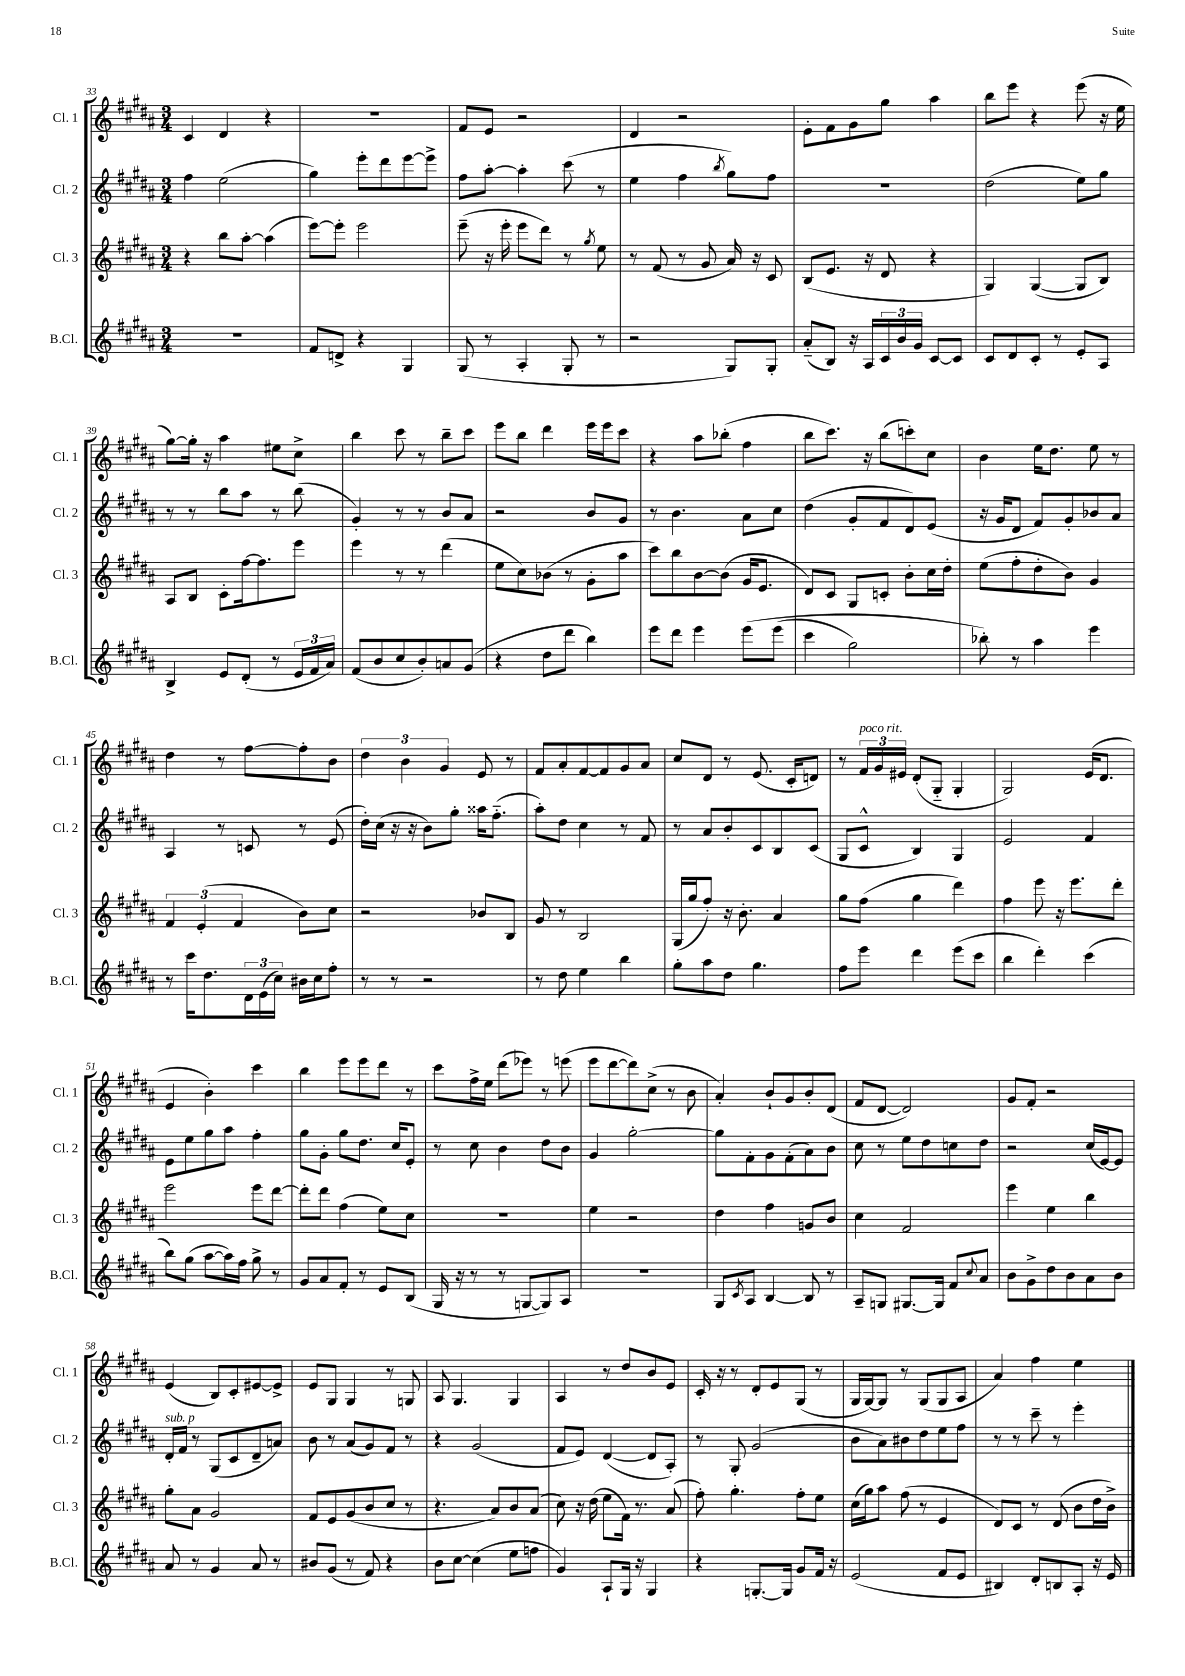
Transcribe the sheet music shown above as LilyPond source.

<<
\new StaffGroup <<
\new Staff = "s0" \with { instrumentName = "Cl. 1" shortInstrumentName = "Cl. 1" } {
    \clef treble \key b \major \numericTimeSignature \time 3/4
    cis'4 dis'4 r4 |
    R2. |
    fis'8 e'8 r2 |
    dis'4 r2 |
    e'8-. fis'8 gis'8 gis''8 ais''4 |
    b''8 e'''8 r4 e'''8( r16 e''16 |
    gis''8~) gis''16-. r16 ais''4 eis''8 cis''8-> |
    b''4 cis'''8 r8 b''8-- cis'''8 |
    e'''8 b''8 dis'''4 e'''16 e'''16 cis'''8 |
    r4 ais''8 bes''8-.( fis''4 |
    b''8 cis'''8.) r16 b''8( c'''8-.) cis''8 |
    b'4 e''16 dis''8. e''8 r8 |
    dis''4 r8 fis''8~ fis''8-. b'8 |
    \tuplet 3/2 { dis''4 b'4 gis'4 } e'8 r8 |
    fis'8 ais'8-. fis'8~ fis'8 gis'8 ais'8 |
    cis''8 dis'8 r8 e'8.( cis'16-. d'8) |
    r8 \tuplet 3/2 { fis'16^\markup { \italic "poco rit." } gis'16 eis'16 } dis'8-.( gis8-_ gis4-. |
    gis2) e'16( dis'8. |
    e'4 b'4-.) cis'''4 |
    b''4 e'''8 e'''8 dis'''8 r8 |
    cis'''8 fis''16-> e''16 dis'''8( ees'''8) r8 e'''8( |
    e'''8 dis'''8~ dis'''8) cis''8->( r8 b'8 |
    ais'4-.) b'8-! gis'8 b'8-. dis'8( |
    fis'8 dis'8~ dis'2) |
    gis'8 fis'8-. r2 |
    e'4( b8) cis'8-. eis'8~ eis'8-> |
    e'8 gis8 gis4 r8 g8 |
    ais8 gis4. gis4 |
    ais4 r8 dis''8 b'8 e'8 |
    cis'16-. r16 r8 dis'8-. e'8 gis8( r8 |
    gis16 gis16~) gis8 r8 gis8( gis8 ais8 |
    ais'4) fis''4 e''4 \bar "|." |
}
\new Staff = "s1" \with { instrumentName = "Cl. 2" shortInstrumentName = "Cl. 2" } {
    \clef treble \key b \major \numericTimeSignature \time 3/4
    fis''4 e''2( |
    gis''4) e'''8-. dis'''8 e'''8~ e'''8-> |
    fis''8 ais''8~-. ais''4-. cis'''8( r8 |
    e''4 fis''4 \acciaccatura { b''8 } gis''8) fis''8 |
    R2. |
    dis''2( e''8) gis''8 |
    r8 r8 b''8 ais''8 r8 b''8( |
    gis'4-.) r8 r8 b'8 ais'8 |
    r2 b'8 gis'8 |
    r8 b'4. ais'8 cis''8 |
    dis''4( gis'8-. fis'8 dis'8) e'8( |
    r16 gis'16 dis'8 fis'8) gis'8-. bes'8 ais'8 |
    ais4 r8 c'8 r8 e'8( |
    dis''16-.) cis''16( r16 r16 b'8) gis''8-. aisis''16 fis''8.-_( |
    ais''8-.) dis''8 cis''4 r8 fis'8 |
    r8 ais'8 b'8-. cis'8 b8 cis'8( |
    gis8 cis'8-^ b4) gis4 |
    e'2 fis'4 |
    e'8 e''8 gis''8 ais''8 fis''4-. |
    gis''8 gis'8-. gis''8 dis''8. cis''16 e'8-. |
    r8 cis''8 b'4 dis''8 b'8 |
    gis'4 gis''2~-. |
    gis''8 fis'8-. gis'8 fis'8-.( ais'8) b'8 |
    cis''8 r8 e''8 dis''8 c''8 dis''8 |
    r2 cis''16( e'16~) e'8 |
    dis'16-.^\markup { \italic "sub. p" } fis'16 r8 gis8( cis'8 dis'8-- a'8) |
    b'8 r8 ais'8( gis'8) fis'8 r8 |
    r4 gis'2( |
    fis'8 e'8) dis'4~( dis'8 ais8-.) |
    r8 gis8-. gis'2( |
    b'8 ais'8) bis'8 dis''8 e''8 fis''8 |
    r8 r8 cis'''8-- r8 e'''4-. \bar "|." |
}
\new Staff = "s2" \with { instrumentName = "Cl. 3" shortInstrumentName = "Cl. 3" } {
    \clef treble \key b \major \numericTimeSignature \time 3/4
    r4 b''8 ais''8~-. ais''4( |
    e'''8~) e'''8-. e'''2 |
    e'''8--( r16 e'''16-. e'''8 dis'''8) r8 \acciaccatura { gis''8 } e''8 |
    r8 fis'8( r8 gis'8 ais'16) r16 cis'8 |
    b8( e'8. r16 dis'8 r4 |
    gis4) gis4~( gis8 b8) |
    ais8 b8 cis'8-. fis''16~ fis''8. e'''8 |
    e'''4 r8 r8 dis'''4( |
    e''8 cis''8) bes'8( r8 gis'8-. ais''8 |
    cis'''8) b''8 b'8~ b'8( gis'16 e'8. |
    dis'8) cis'8 gis8 c'8-. b'8-. cis''16 dis''16-. |
    e''8( fis''8-. dis''8-. b'8) gis'4 |
    \tuplet 3/2 { fis'4 e'4-.( fis'4 } b'8) cis''8 |
    r2 bes'8 b8 |
    gis'8 r8 b2 |
    gis16( gis''16 fis''8-.) r16 b'8.-. ais'4 |
    gis''8 fis''8( gis''4 dis'''4) |
    fis''4 e'''8 r16 e'''8. dis'''8-. |
    e'''2 e'''8 dis'''8~ |
    dis'''8-. dis'''8 fis''4( e''8) cis''8 |
    R2. |
    e''4 r2 |
    dis''4 fis''4 g'8 b'8 |
    cis''4 fis'2 |
    e'''4 e''4 b''4 |
    gis''8-. ais'8 gis'2 |
    fis'8 e'8 gis'8( b'8 cis''8 r8 |
    r4. ais'8) b'8 ais'8( |
    cis''8) r16 dis''16( e''8 fis'16) r8. ais'8( |
    fis''8-.) gis''4.-. fis''8-. e''8 |
    cis''16( gis''16) ais''8 fis''8( r8 e'4 |
    dis'8) cis'8 r8 dis'8( b'8 dis''16 b'16->) \bar "|." |
}
\new Staff = "s3" \with { instrumentName = "B.Cl." shortInstrumentName = "B.Cl." } {
    \clef treble \key b \major \numericTimeSignature \time 3/4
    R2. |
    fis'8 d'8-> r4 gis4 |
    gis8( r8 ais4-. gis8-. r8 |
    r2 gis8) gis8-. |
    ais'8-_( b8) r16 ais16 \tuplet 3/2 { cis'16 b'16 gis'16 } cis'8~ cis'8 |
    cis'8 dis'8 cis'8-. r8 e'8-. ais8 |
    b4-> e'8 dis'8-.( r8 \tuplet 3/2 { e'16 fis'16 ais'16) } |
    fis'8( b'8 cis''8 b'8-.) a'8 gis'8( |
    r4 dis''8 dis'''8 b''4) |
    e'''8 dis'''8 e'''4 e'''8\( e'''8( |
    cis'''4 gis''2) |
    bes''8-.\) r8 ais''4 e'''4 |
    r8 cis'''16 dis''8. \tuplet 3/2 { dis'16 e'16( cis''16) } bis'16 cis''16 fis''8-. |
    r8 r8 r2 |
    r8 dis''8 e''4 b''4 |
    gis''8-. ais''8 dis''8 gis''4. |
    fis''8 e'''8 dis'''4 e'''8( cis'''8 |
    b''4 dis'''4-.) cis'''4( |
    b''8) gis''8( ais''8~ ais''16) fis''16 gis''8-> r8 |
    gis'8 ais'8 fis'8-. r8 e'8 b8( |
    gis16 r16 r8 r8 g8~ g8) ais8 |
    R2. |
    gis8 \acciaccatura { cis'8 } ais8 b4~ b8 r8 |
    ais8-- g8 gis8.~ gis16 fis'8 \appoggiatura { cis''8 } ais'8 |
    b'8 gis'8-> dis''8 b'8 ais'8 b'8 |
    ais'8 r8 gis'4 ais'8 r8 |
    bis'8 gis'8( r8 fis'8) r4 |
    b'8 cis''8~ cis''4( e''8 f''8 |
    gis'4) ais8-! gis16 r16 gis4 |
    r4 g8.~-. g16 gis'8 fis'16 r16 |
    e'2( fis'8 e'8 |
    bis4) dis'8-. b8 ais8-. r16 e'16 \bar "|." |
}
>>
>>
\layout { \context { \Score currentBarNumber = #33 } }
